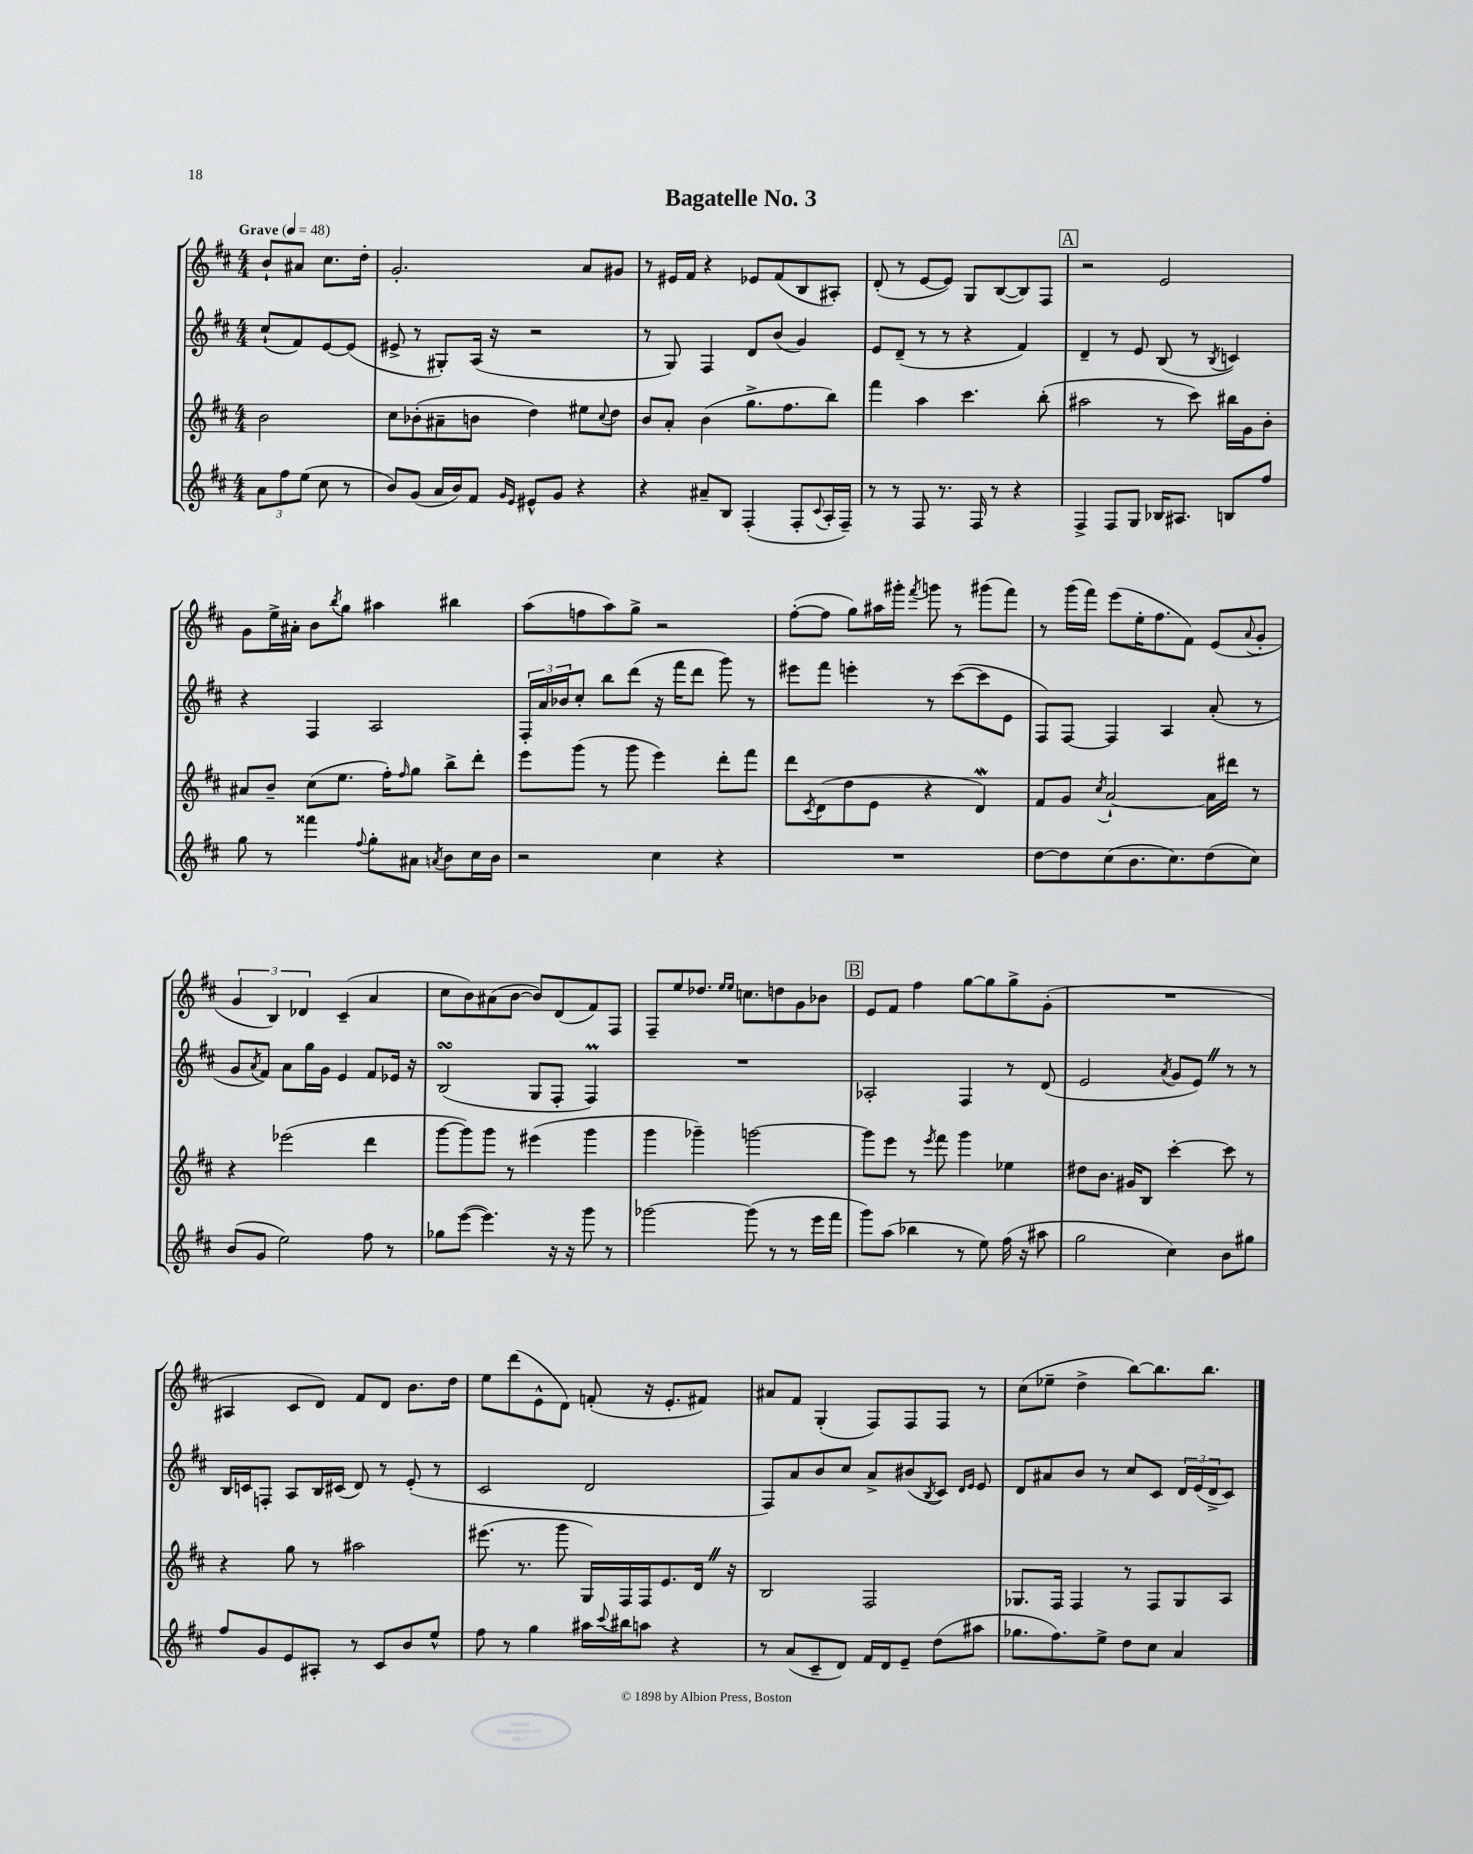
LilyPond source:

\header { title = "Bagatelle No. 3" }
<<
\new StaffGroup <<
\new Staff = "s0" {
    \clef treble \key d \major \numericTimeSignature \time 4/4 \partial 2 \tempo "Grave" 4 = 48
    b'8-! ais'8 cis''8. d''16-. |
    g'2.-. a'8 gis'8 |
    r8 eis'16 fis'16 r4 ees'8 fis'8( b8 ais8-.) |
    d'8-.( r8 e'8~ e'8) g8 b8~( b8) fis8 |
    \mark \markup { \box "A" } r2 e'2 |
    g'8 e''16-> ais'16-. b'8 \acciaccatura { b''8 } g''8 ais''4 bis''4 |
    a''8( f''8 a''8) g''8-> r2 |
    fis''8~-.( fis''8 g''8) ais''16 gis'''16-. \acciaccatura { fis'''8 } g'''8 r8 gis'''8( fis'''8) |
    r8 g'''16( fis'''16) e'''8( e''16-. fis''8. fis'8) e'8( \appoggiatura { a'8 } g'8-. |
    \tuplet 3/2 { g'4 b4) des'4 } cis'4--( a'4 |
    cis''8 b'8) ais'8( b'8~ b'8) d'8( fis'8) fis8 |
    fis8-- e''8 des''8. \grace { e''16 e''16 } c''8. d''8 g'8 bes'8 |
    \mark \markup { \box "B" } e'8 fis'8 fis''4 g''8~ g''8 g''8-> g'8-.( |
    R1 |
    ais4 cis'8 d'8) fis'8 d'8 b'8. d''16 |
    e''8 d'''8( e'8-^ d'8) f'8-.( r16 e'8.-. fis'8) |
    ais'8 fis'8 g4-.( fis8) fis8 fis8 r8 |
    cis''8( ees''8-- d''4-> b''8~) b''8. b''8. \bar "|." |
}
\new Staff = "s1" {
    \clef treble \key d \major \numericTimeSignature \time 4/4 \partial 2
    cis''8-!( fis'8) e'8~ e'8( |
    eis'8-> r8 gis8-.) a16( r16 r2 |
    r8 g8) fis4 d'8 b'8( g'4) |
    e'8 d'8--( r8 r8 r4 fis'4) |
    \mark \markup { \box "A" } d'4-- r8 e'8 b8( r8 \acciaccatura { b8 } c'4) |
    r4 fis4 a2 |
    \tuplet 3/2 { fis16-. a'16 bes'16 } cis''8-. b''8 d'''8( r16 fis'''16 d'''8 g'''8) r8 |
    eis'''8 fis'''8 e'''4-. r8 cis'''8~( cis'''8 e'8 |
    fis8) fis8~ fis4 a4 a'8-.( r8 |
    g'8 \acciaccatura { a'8 } fis'8) a'8 g''16 g'16 e'4 fis'8 ees'16 r16 |
    b2\turn( g8 fis8-. fis4\prall) |
    R1 |
    \mark \markup { \box "B" } aes2-. fis4 r8 d'8( |
    e'2 \acciaccatura { a'8 } g'8 e'8) \once \override BreathingSign.text = \markup { \musicglyph "scripts.caesura.straight" } \breathe r8 r8 |
    b16 c'16 f8-. a8 b16 cis'16( d'8) r8 e'8-.( r8 |
    cis'2 d'2 |
    fis8) a'8 b'8 cis''8 a'8-> bis'8( \acciaccatura { b8 } cis'8) \grace { d'16 e'16 } e'8 |
    d'8 ais'8 b'8 r8 cis''8 cis'8 \tuplet 3/2 { d'16 e'16( d'16-> } cis'8) \bar "|." |
}
\new Staff = "s2" {
    \clef treble \key d \major \numericTimeSignature \time 4/4 \partial 2
    b'2 |
    cis''8 bes'8-.( ais'8-- b'8 d''4) eis''8 \appoggiatura { cis''8 } d''8 |
    b'8 a'8-. b'4( g''8.-> fis''8. b''8) |
    fis'''4 a''4 cis'''4. b''8-.( |
    \mark \markup { \box "A" } ais''2 r8 cis'''8) bis''16 g'16 b'8-. |
    ais'8 b'8-- cis''8( e''8. fis''16-.) \grace { fis''16 } g''8 b''8-> d'''8-. |
    e'''8 g'''8( r8 g'''8 e'''4) d'''8-. fis'''8 |
    d'''8 \acciaccatura { cis'8 } d'8( d''8 e'8 r4 d'4\mordent) |
    fis'8 g'8 \acciaccatura { cis''8 } a'2~-! a'16 dis'''16 r8 |
    r4 ees'''2( d'''4 |
    g'''8~ g'''8) g'''8 r8 eis'''4( g'''4 |
    g'''4 ges'''4--) g'''2~ |
    \mark \markup { \box "B" } g'''8 e'''8 r8 \acciaccatura { e'''8 } fis'''8 g'''4 ees''4 |
    dis''8 b'8. gis'16 b8 cis'''4~-. cis'''8 r8 |
    r4 g''8 r8 ais''2 |
    eis'''8.( r8. g'''8 g16) fis16 fis16 e'8. d'16 \once \override BreathingSign.text = \markup { \musicglyph "scripts.caesura.straight" } \breathe r16 |
    b2 fis2 |
    ges8. fis16 fis4 r8 fis8 ges8 a8 \bar "|." |
}
\new Staff = "s3" {
    \clef treble \key d \major \numericTimeSignature \time 4/4 \partial 2
    \tuplet 3/2 { a'8 fis''8 e''8( } cis''8 r8 |
    b'8) g'8( a'16 b'16) fis'8 \grace { g'16 e'16 } eis'8-^ g'8 r4 |
    r4 ais'8-- b8 fis4-.( fis8-. \appoggiatura { cis'8 } a16-. fis16--) |
    r8 r8 fis8 r8. fis16 r8 r4 |
    \mark \markup { \box "A" } fis4-> fis8 g8 bes16 ais8. b8 fis''8 |
    g''8 r8 fisis'''4 \appoggiatura { fis''8 } g''8-. ais'8 \acciaccatura { a'8 } b'8 cis''16 b'16 |
    r2 cis''4 r4 |
    R1 |
    d''8~ d''8 cis''8( b'8. cis''8.) d''8( cis''8) |
    b'8( g'8 e''2) fis''8 r8 |
    ges''8 e'''8~( e'''4.) r16 r16 g'''8 r8 |
    ges'''2~ ges'''8( r8 r8 e'''16 fis'''16 |
    \mark \markup { \box "B" } g'''8) a''8( bes''4 r8 e''8) fis''16( r16 ais''8 |
    g''2 cis''4) b'8 gis''8 |
    fis''8 g'8 e'8 ais8-. r8 cis'8 b'8 e''8-^ |
    fis''8 r8 g''4 ais''16 \appoggiatura { cis'''8 } bis''16 a''8 r4 |
    r8 a'8( cis'8-- d'8) fis'16 d'16 e'8-- d''8( ais''8 |
    ges''8. fis''8.) e''8-> d''8 cis''8 a'4 \bar "|." |
}
>>
>>
\layout { \context { \Score \remove "Bar_number_engraver" } }
